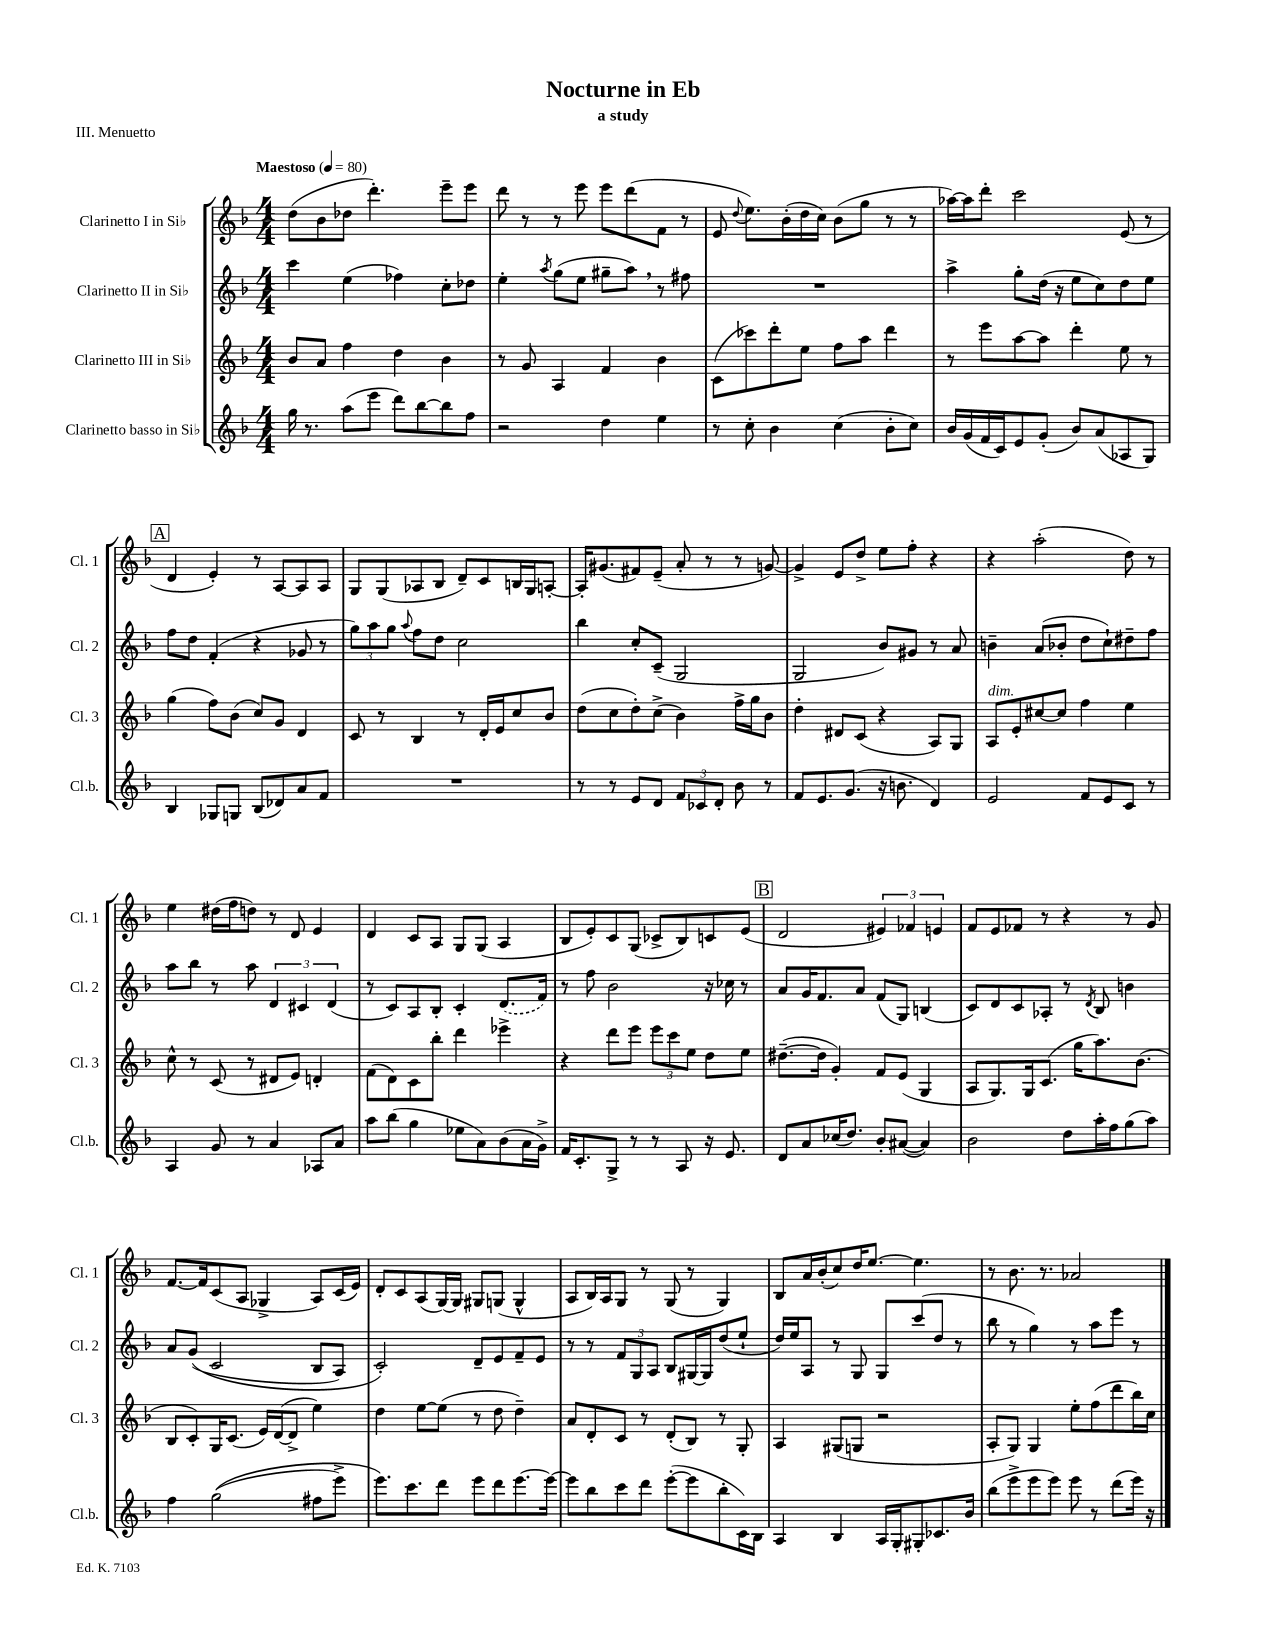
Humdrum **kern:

**kern	**kern	**kern	**kern
*part4	*part3	*part2	*part1
*staff4	*staff3	*staff2	*staff1
*I"Clarinetto basso in Si♭	*I"Clarinetto III in Si♭	*I"Clarinetto II in Si♭	*I"Clarinetto I in Si♭
*I'Cl.b.	*I'Cl. 3	*I'Cl. 2	*I'Cl. 1
*clefG2	*clefG2	*clefG2	*clefG2
*k[b-]	*k[b-]	*k[b-]	*k[b-]
*M4/4	*M4/4	*M4/4	*M4/4
*MM80	*MM80	*MM80	*MM80
=1	=1	=1	=1
!	!	!	!LO:TX:a:B:t=Maestoso
16gg\	8b-/L	4ccc\	(8dd\L
8.r	.	.	.
.	8a/J	.	8b-\
(8aa\L	4ff\	(4ee\	8dd-X\J
8eee\J	.	.	4.ddd'\)
8ddd\L)	4dd\	4ff-X\)	.
[8bb-\	.	.	.
8bb-\]	4b-\	8cc'\L	8eee~\L
8ff\J	.	8dd-X\J	8eee\J
=2	=2	=2	=2
2r	8r	4ee'\	8ddd\
.	8g/	.	8r
.	.	8qaa/	.
.	4A/	(8gg\L	8r
.	.	8ee\J	8eee\
4dd\	4f/	8gg#X~\L	8eee\L
.	.	8aa,\J)	(8ddd\
4ee\	4b-\	8r	8f\J
.	.	8ff#X\	8r
=3	=3	=3	=3
8r	(8c\L	1r	8e/
.	.	.	8qqdd/
8cc'\	8ccc-X\)	.	8.ee\L)
4b-\	8ddd'\	.	.
.	.	.	(16b-'\L
.	8ee\J	.	16dd\
.	.	.	16cc\JJ)
(4cc\	8ff\L	.	(8b-\L
.	8aa\J	.	8gg\J
8b-'\L	4ddd\	.	8r
8cc\J)	.	.	8r
=4	=4	=4	=4
16b-/LL	8r	4aa^\	[16aa-X\LL)
(16g/	.	.	16aa-\J]
16f/	8eee\L	.	8ddd'\J
16c/J)	.	.	.
8e/	[8aa\	8gg'\L	2ccc\
(8g'/J	8aa\J]	(16dd\Jk	.
.	.	16r	.
8b-/L)	4ddd'\	8ee\L	.
(8a/	.	8cc\)	.
8A-X/	8ee\	8dd\	(8e/
8G/J)	8r	8ee\J	8r
!!LO:LB:g=z
!!LO:REH:place=s1:t=A
=5	=5	=5	=5
4B-/	(4gg\	8ff\L	4d/
.	.	8dd\J	.
8G-X/L	8ff\L)	(4f'/	4e'/)
8Gn/J	(8b-\J	.	.
(8B-/L	8cc/L)	4r	8r
8d-X/)	8g/J	.	[8A/L
8a/	4d/	8g-X/	8A/]
8f/J	.	8r	8A/J
=6	=6	=6	=6
1r	8c/	12gg\L)	8G/L
.	.	12aa\	.
.	8r	.	(8G/
.	.	12gg\J	.
.	.	8qqaa/	.
.	4B-/	8ff\L	8A-X/
.	.	8dd\J	8B-/J
.	8r	2cc\	8d~/L)
.	16d'/LL	.	8c/
.	16e/J	.	.
.	8cc/	.	16Bn/L
.	.	.	16G/J
.	8b-/J	.	[8An'/J
=7	=7	=7	=7
8r	(8dd\L	4bb-\	16A'/KL]
.	.	.	(8.g#X/
8r	8cc\	.	.
8e/L	8dd'\)	8cc'/L	8f#X/)
8d/J	(8cc^\J	(8c~/J	(8e~/J
12f/L	4b-\)	2G/	8a'/
12c-X/	.	.	.
.	.	.	8r
12d'/J	.	.	.
8b-\	16ff^\LL	.	8r
.	16gg\J	.	.
8r	8b-\J	.	[8gn/)
=8	=8	=8	=8
8f/L	4dd'\	2G/	4g^/]
8.e/	.	.	.
.	8d#X/L	.	8e/L
(8.g/J	.	.	.
.	(8c/J	.	8dd^/J
16r	4r	8b-/L)	8ee\L
8.bn\	.	.	.
.	.	8g#X/J	8ff'\J
4d/)	8A/L)	8r	4r
.	8G/J	8a/	.
=9	=9	=9	=9
!	!LO:TX:a:i:t=dim.	!	!
2e/	8A/L	4bn~\	4r
.	8e'/	.	.
.	[8cc#X/	(8a/L	(2aa'\
.	8cc#/J]	8b-X'/J	.
8f/L	4ff\	8dd\L	.
8e/	.	8cc`\)	.
8c/J	4ee\	8dd#X~\	8dd\)
8r	.	8ff\J	8r
!!LO:LB:g=z
=10	=10	=10	=10
4A/	8cc^^\	8aa\L	4ee\
.	8r	8bb-\J	.
8g/	(8c/	8r	(16dd#X\LL
.	.	.	16ff\J
8r	8r	8aa\	8ddn\J)
4a/	8d#X/L	6d/	8r
.	8e/J)	.	8d/
.	.	6c#X/	.
8A-X/L	4dn'/	.	4e/
.	.	(6d/	.
8a/J	.	.	.
=11	=11	=11	=11
8aa\L	(8f\L	8r	4d/
(8bb-\J	8d\)	8c/L)	.
4gg\	8c\	8A/	8c/L
.	8bb-'\J	8B-'/J	8A/J
8ee-X\L	4ddd\	4c'/	8G/L
8a\)	.	.	(8G/J
(8b-\	4eee-X^\	(8.d/L	4A/
16a\L	.	.	.
16g^\JJ)	.	16f/Jk)	.
=12	=12	=12	=12
16f/KL	4r	8r	8B-/L
8.c'/	.	.	.
.	.	8ff\	8e'/)
8G^/J	8ddd\L	2b-\	8c/
8r	8eee\J	.	(8G/J
8r	12eee\L	.	8c-X^/L
.	12ccc\	.	.
8A/	.	.	8B-/)
.	12ee\J	.	.
16r	8dd\L	16r	8cn/
8.e/	.	16cc-X\	.
.	8ee\J	8r	(8e/J
!!LO:REH:place=s1:t=B
=13	=13	=13	=13
8d/L	([8.dd#X~\L	8a/L	2d/
8a/	.	16g/K	.
.	16dd#\Jk]	8.f/	.
(16cc-X/K	4g'/)	.	.
8.dd/J)	.	.	.
.	.	8a/J	.
8b-'/L	8f/L	(8f/L	6e#X/)
([8a#X/J	(8e/J	8G/J)	.
.	.	.	6f-X/
4a#/])	4G/	(4Bn/	.
.	.	.	6en/
=14	=14	=14	=14
2b-\	8A/L	8c/L)	8f/L
.	8.G/)	8d/	8e/
.	.	8c/	8f-X/J
.	16G/k	.	.
.	(8.c/J	8A-X'/J	8r
8dd\L	.	8r	4r
.	16gg\KL	.	.
.	.	8qd/	.
16aa'\L	8.aa\)	8B-/	.
16ff\J	.	.	.
(8gg\	.	4bn\	8r
.	(8.b-\J	.	.
8aa\J)	.	.	8g/
!!LO:LB:g=z
=15	=15	=15	=15
4ff\	8B-/L	8a/L	[8.f/L
.	8c'/)	((8g/J	.
.	.	.	16f/k]
((2gg\	16G/K	2c/	(8c/
.	(8.c/J	.	.
.	.	.	8A/J
.	16e/LL)	.	4G-X^/
.	([16d/J	.	.
.	8d^/J]	.	.
8ff#X\L	4ee\)	8B-/L	8A/L)
8eee^\J)	.	8A/J)	(16c/L
.	.	.	16e/JJ)
=16	=16	=16	=16
8.eee\L)	4dd\	2c'/)	8d'/L
.	.	.	8c/
8.ccc\	.	.	.
.	[8ee\L	.	(8A/
8ddd\J	(8ee\J]	.	[16G/L)
.	.	.	16G/JJ]
8eee\L	8r	8d~/L	8G#X/L
8ddd\	8dd\	8e/	(8Gn/J
[8.eee\	4dd~\)	8f~/	4G^^/
.	.	8e/J	.
16eee\Jk_	.	.	.
=17	=17	=17	=17
8eee\L]	8a/L	8r	8A/L
8bb-\	8d'/	8r	16B-/L)
.	.	.	16A/J
8ccc\	8c/J	12f/L	8G/J
.	.	12G/	.
8ddd\J	8r	.	8r
.	.	12A/J	.
([8eee'\L	(8d'/L	8B-/L	(8G/
8eee\]	8B-/J)	[16G#X/L	8r
.	.	16G#/J]	.
8bb-'\	8r	(8dd/	4G/)
16c\L)	8G'/	8ee`/J	.
16B-\JJ	.	.	.
=18	=18	=18	=18
4A/	4A/	16dd/LL)	8B-/L
.	.	16ee/J	.
.	.	8A/J	16a/L
.	.	.	(16b-'/J
4B-/	(8G#X/L	8r	8cc/)
.	8Gn/J	8G/	16dd/K
.	.	.	[8.ee/J
16A/LL	2r	8G/L	.
16G'/J	.	.	.
8G#X'/	.	(8ccc/	4.ee\]
8.c-X/	.	8dd/J	.
.	.	8r	.
16b-/Jk	.	.	.
=19	=19	=19	=19
(8bb-\L	8A'/L	8bb-\	8r
8eee^\	8G/J)	8r	8.b-\
8eee\	4G/	4gg\)	.
.	.	.	8.r
8eee\J)	.	.	.
8eee\	8ee'\L	8r	2a-X/
8r	(8ff\	8aa\L	.
(8ddd\L	8ddd\	8eee\J	.
16eee\Jk)	16bb-\L)	8r	.
16r	16cc\JJ	.	.
==	==	==	==
*-	*-	*-	*-
